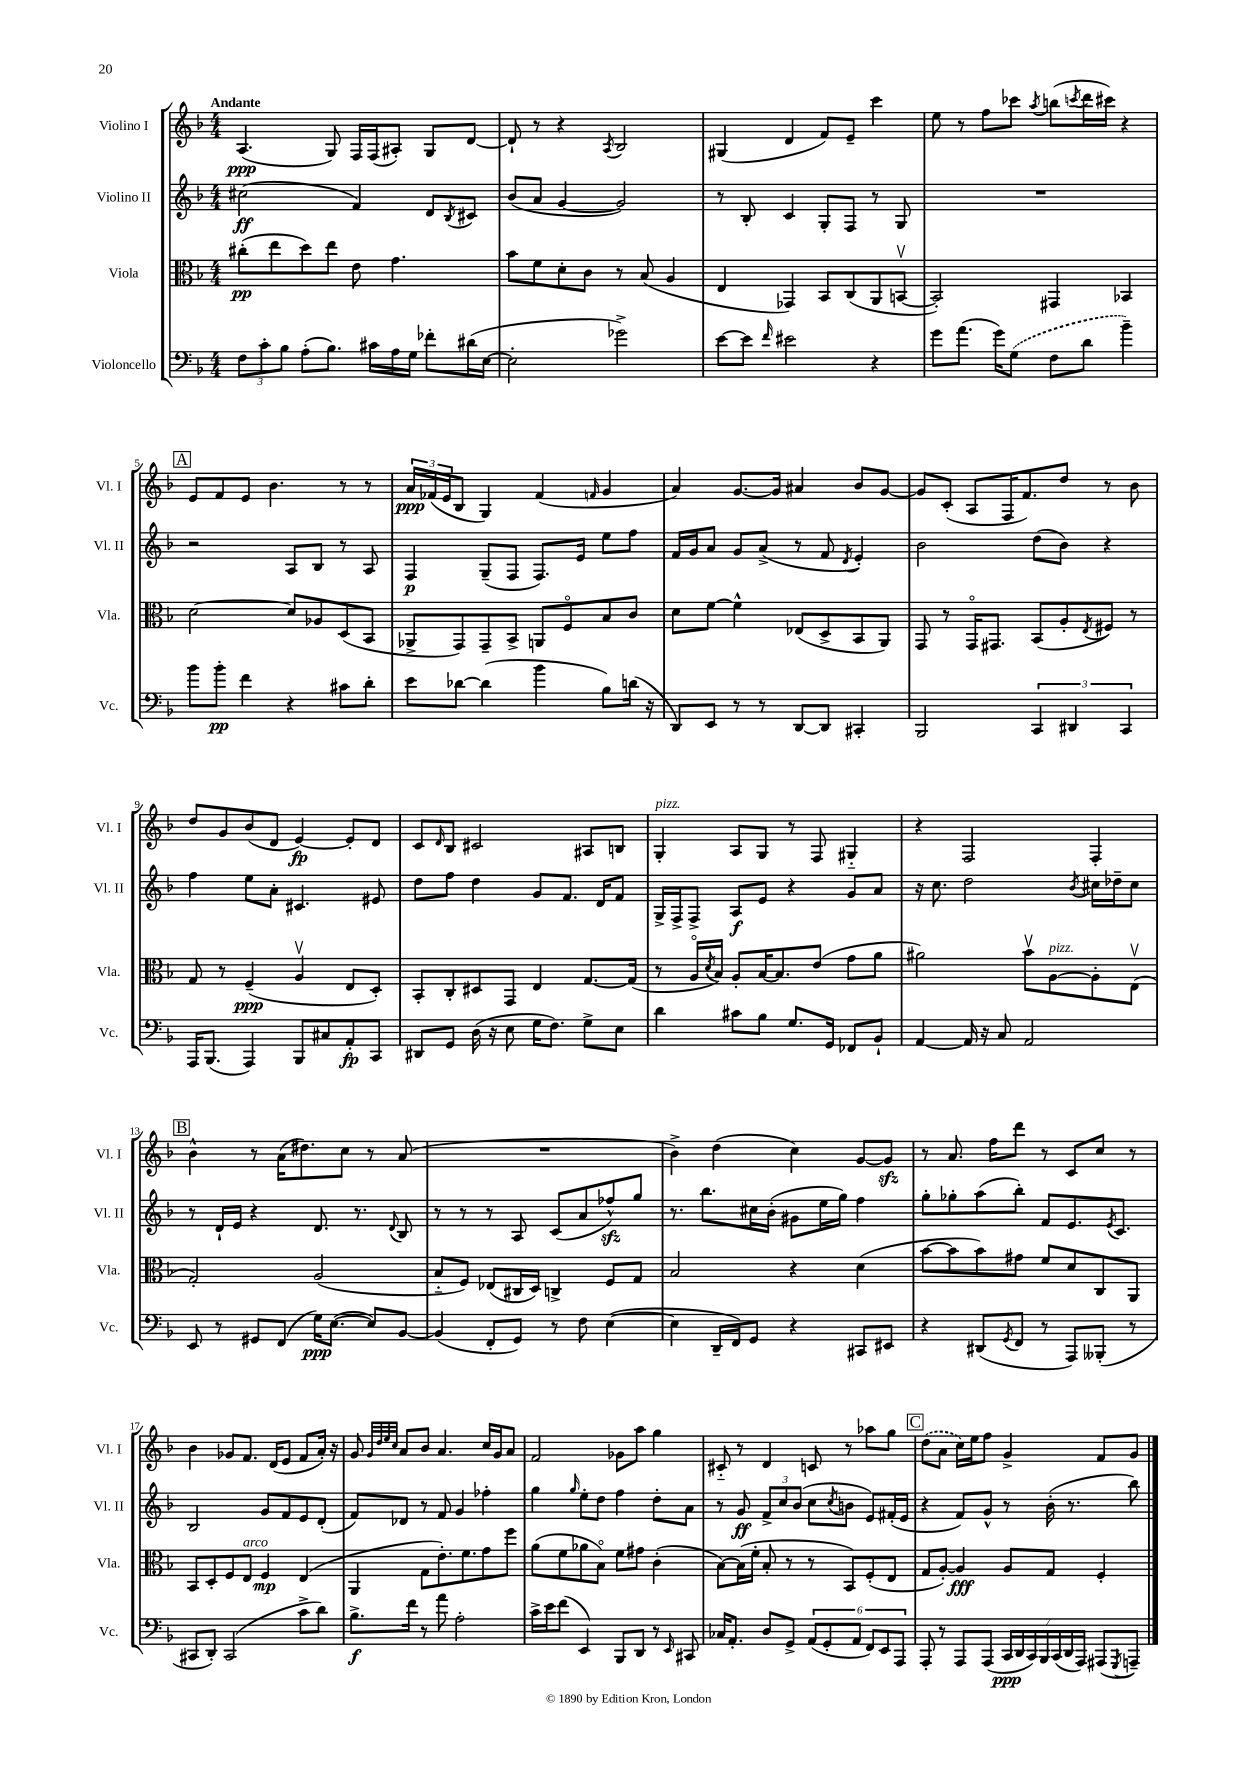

**kern	**dynam	**kern	**dynam	**kern	**dynam	**kern	**dynam
*part4	*part4	*part3	*part3	*part2	*part2	*part1	*part1
*staff4	*staff4	*staff3	*staff3	*staff2	*staff2	*staff1	*staff1
*I"Violoncello	*	*I"Viola	*	*I"Violino II	*	*I"Violino I	*
*I'Vc.	*	*I'Vla.	*	*I'Vl. II	*	*I'Vl. I	*
*clefF4	*	*clefC3	*	*clefG2	*	*clefG2	*
*k[b-]	*	*k[b-]	*	*k[b-]	*	*k[b-]	*
*M4/4	*	*M4/4	*	*M4/4	*	*M4/4	*
=1	=1	=1	=1	=1	=1	=1	=1
!	!	!	!	!	!	!LO:TX:a:B:t=Andante	!
12F\L	.	(8cc#X'\L	pp	(2cc#X\	ff	(4.A/	ppp
12c'\	.	.	.	.	.	.	.
.	.	8ee\	.	.	.	.	.
12B-\J	.	.	.	.	.	.	.
(8A'\L	.	8dd\)	.	.	.	.	.
8.B-\J)	.	8ee\J	.	.	.	8G/)	.
.	.	8e\	.	4f/)	.	16F/LL	.
16c#X\LL	.	.	.	.	.	(16F/J	.
16A\	.	4.g\	.	.	.	8A#X'/J)	.
16G\JJ	.	.	.	.	.	.	.
8f-X'\L	.	.	.	8d/L	.	8G/L	.
.	.	.	.	8qB-/	.	.	.
(16d#X\L	.	.	.	8c#X/J	.	[8d/J	.
[16E\JJ	.	.	.	.	.	.	.
=2	=2	=2	=2	=2	=2	=2	=2
2E'\]	.	8b-\L	.	(8b-/L	.	8d`/]	.
.	.	8f\	.	8a/J	.	8r	.
.	.	8d'\	.	[4g/	.	4r	.
.	.	8c\J	.	.	.	.	.
.	.	.	.	.	.	8qA/	.
2g-X^\)	.	8r	.	2g/])	.	2B-/	.
.	.	(8B-/	.	.	.	.	.
.	.	4A/	.	.	.	.	.
=3	=3	=3	=3	=3	=3	=3	=3
[8e\L	.	4E/	.	8r	.	(4G#X/	.
8e\J]	.	.	.	8B-'/	.	.	.
16qqf/	.	.	.	.	.	.	.
2e#X\	.	4GG-X/)	.	4c/	.	4d/	.
.	.	8BB-/L	.	8G'/L	.	8f/L)	.
.	.	(8C/	.	8F/J	.	8e~/J	.
4r	.	8AA/	.	8r	.	4ccc\	.
.	.	[8BBnv/J	.	8G/	.	.	.
=4	=4	=4	=4	=4	=4	=4	=4
8g\L	.	2BB'/])	.	1r	.	8ee\	.
(8.a\J	.	.	.	.	.	8r	.
.	.	.	.	.	.	8ff\L	.
16g\KL)	.	.	.	.	.	.	.
(8G\J	.	.	.	.	.	8ccc-X\J	.
.	.	.	.	.	.	8qaa/	.
8F\L	.	4GG#X/	.	.	.	(8bbn\L	.
.	.	.	.	.	.	8qcccn/	.
8d\J	.	.	.	.	.	16ddd\L	.
.	.	.	.	.	.	16ccc#X\JJ)	.
4b-~\)	.	4BB-X/	.	.	.	4r	.
!!LO:LB:g=z
!!LO:REH:place=s1:t=A
=5	=5	=5	=5	=5	=5	=5	=5
8b-\L	.	[2d\	.	2r	.	8e/L	.
8b-'\J	pp	.	.	.	.	8f/	.
4f\	.	.	.	.	.	8e/J	.
.	.	.	.	.	.	4.b-\	.
4r	.	8d/L]	.	8A/L	.	.	.
.	.	8A-X/	.	8B-/J	.	.	.
8c#X\L	.	(8D/	.	8r	.	8r	.
8d'\J	.	8BB-/J	.	8A/	.	8r	.
=6	=6	=6	=6	=6	=6	=6	=6
8e\L	.	8AA-X^/L	.	4F/	p	24a/LL	ppp
.	.	.	.	.	.	(24f-X/	.
.	.	.	.	.	.	24e/J	.
[8d-X\J	.	8GG/)	.	.	.	8B-/J	.
(4d-\]	.	8GG~/	.	(8G~/L	.	4G/)	.
.	.	8BB-^/J	.	8F/J	.	.	.
4b-\	.	8AAn/L	.	8.F/L)	.	(4f-/	.
.	.	8F/	.	.	.	.	.
.	.	.	.	16e/Jk	.	.	.
.	.	.	.	.	.	16qqfn/	.
8B-\L)	.	8B-/	.	8ee\L	.	4g/	.
(16dn\Jk	.	8c/J	.	8ff\J	.	.	.
16r	.	.	.	.	.	.	.
=7	=7	=7	=7	=7	=7	=7	=7
8DD/L)	.	8d\L	.	16f/LL	.	4a/)	.
.	.	.	.	16g/J	.	.	.
8EE/J	.	[8f\J	.	8a/J	.	.	.
8r	.	4f^^\]	.	8g/L	.	[8.g/L	.
8r	.	.	.	(8a^/J	.	.	.
.	.	.	.	.	.	16g/Jk]	.
[8DD/L	.	(8E-X/L	.	8r	.	4a#X/	.
8DD/J]	.	8D^/	.	8f/	.	.	.
.	.	.	.	8qd/	.	.	.
4CC#X'/	.	8BB-/	.	4e'/)	.	8b-/L	.
.	.	8AA/J)	.	.	.	[8g/J	.
=8	=8	=8	=8	=8	=8	=8	=8
2BBB-/	.	8GG/	.	2b-\	.	8g/L]	.
.	.	8r	.	.	.	(8c'/J	.
.	.	16GG/KL	.	.	.	8A/L	.
.	.	8.GG#X/J	.	.	.	.	.
.	.	.	.	.	.	16F/K	.
.	.	.	.	.	.	8.f/)	.
6CC/	.	(8BB-/L	.	(8dd\L	.	.	.
.	.	8A'/	.	8b-\J)	.	8dd/J	.
6DD#X/	.	.	.	.	.	.	.
.	.	8qE/	.	.	.	.	.
.	.	8F#X/J)	.	4r	.	8r	.
6CC/	.	.	.	.	.	.	.
.	.	8r	.	.	.	8b-\	.
!!LO:LB:g=z
=9	=9	=9	=9	=9	=9	=9	=9
16AAA/KL	.	8G/	.	4ff\	.	8dd/L	.
(8.BBB-/J	.	.	.	.	.	.	.
.	.	8r	.	.	.	8g/	.
4AAA/)	.	(4F~/	ppp	8ee\L	.	(8b-/	.
.	.	.	.	8a'\J	.	8d/J	.
8BBB-/L	.	4Av/	.	4.c#X/	.	[4e/)	fp
8C#X/	.	.	.	.	.	.	.
8AA'/	fp	8E/L	.	.	.	8e'/L]	.
8CC/J	.	8D'/J)	.	8e#X/	.	8d/J	.
=10	=10	=10	=10	=10	=10	=10	=10
8DD#X/L	.	8BB-'/L	.	8dd\L	.	8c/L	.
.	.	.	.	.	.	16qqd/	.
8GG/J	.	8C'/	.	8ff\J	.	8B-/J	.
(16D\	.	8D#X/	.	4dd\	.	2c#X/	.
16r	.	.	.	.	.	.	.
8E\	.	8GG/J	.	.	.	.	.
16G\KL	.	4E/	.	8g/L	.	.	.
8.F\J)	.	.	.	.	.	.	.
.	.	.	.	8.f/J	.	.	.
8G^\L	.	[8.G/L	.	.	.	8A#X/L	.
.	.	.	.	16d/KL	.	.	.
8E\J	.	.	.	8f/J	.	8Bn/J	.
.	.	(16G/Jk]	.	.	.	.	.
=11	=11	=11	=11	=11	=11	=11	=11
!	!	!	!	!	!	!LO:TX:a:i:t=pizz.	!
4d\	.	8r	.	16G^/LL	.	4G'/	.
.	.	.	.	16F^/J	.	.	.
.	.	16A/LL	.	8F^/J	.	.	.
.	.	8qd/	.	.	.	.	.
.	.	16B-/JJ)	.	.	.	.	.
8c#X\L	.	8A'/L	.	8A/L	f	8A/L	.
8B-\J	.	[16B-/K	.	8e/J	.	8G/J	.
.	.	8.B-/]	.	.	.	.	.
8.G/L	.	.	.	4r	.	8r	.
.	.	(8e/J	.	.	.	8F/	.
16GG/Jk	.	.	.	.	.	.	.
8FF-X/L	.	8g\L	.	8g/L	.	4G#X/	.
8BB-`/J	.	8a\J	.	8a/J	.	.	.
=12	=12	=12	=12	=12	=12	=12	=12
[4AA/	.	2a#X\)	.	16r	.	4r	.
.	.	.	.	8.cc\	.	.	.
16AA/]	.	.	.	2dd\	.	2F/	.
16r	.	.	.	.	.	.	.
8C/	.	.	.	.	.	.	.
2AA/	.	8b-v\L	.	.	.	.	.
!	!	!LO:TX:a:i:t=pizz.	!	!	!	!	!
.	.	[8A\	.	.	.	.	.
.	.	.	.	8qb-/	.	.	.
.	.	8A'\]	.	16cc#X\LL	.	4F'/	.
.	.	.	.	16dd-X~\J	.	.	.
.	.	(8Ev\J	.	8cc#\J	.	.	.
!!LO:LB:g=z
!!LO:REH:place=s1:t=B
=13	=13	=13	=13	=13	=13	=13	=13
8EE/	.	2G'/)	.	8r	.	4b-^^\	.
8r	.	.	.	16d`/LL	.	.	.
.	.	.	.	16e/JJ	.	.	.
8GG#X/L	.	.	.	4r	.	8r	.
(8FF/J	.	.	.	.	.	(16a\KL	.
.	.	.	.	.	.	8.dd#X\)	.
16G\KL)	ppp	(2A/	.	8.d/	.	.	.
([8.E\J	.	.	.	.	.	.	.
.	.	.	.	.	.	8cc\J	.
.	.	.	.	8.r	.	.	.
8E/L])	.	.	.	.	.	8r	.
.	.	.	.	8qqd/	.	.	.
[8BB-/J	.	.	.	8B-/	.	(8a/	.
=14	=14	=14	=14	=14	=14	=14	=14
(4BB-/]	.	8B-/L	.	8r	.	1r	.
.	.	8F/J)	.	8r	.	.	.
8FF'/L	.	(8E-X/L	.	8r	.	.	.
8GG/J)	.	16C#X/L	.	8A/	.	.	.
.	.	16D/JJ)	.	.	.	.	.
8r	.	4Cn^/	.	(8c/L	.	.	.
8F\	.	.	.	8a/	.	.	.
([4E\	.	8F/L	.	8ff-Xzz^^/)	.	.	.
.	.	8G/J	.	8gg/J	.	.	.
=15	=15	=15	=15	=15	=15	=15	=15
4E\]	.	2B-/	.	8.r	.	4b-^\)	.
.	.	.	.	8.bb-\L	.	.	.
16DD~/LL	.	.	.	.	.	(4dd\	.
16FF/J)	.	.	.	.	.	.	.
8GG/J	.	.	.	16cc#X\L	.	.	.
.	.	.	.	(16b-'\JJ	.	.	.
4r	.	4r	.	8g#X\L	.	4cc\)	.
.	.	.	.	16ee\L	.	.	.
.	.	.	.	16gg\JJ)	.	.	.
8CC#X/L	.	(4d\	.	4ff\	.	[8g/L	.
8EE#X/J	.	.	.	.	.	8gzz/J]	.
=16	=16	=16	=16	=16	=16	=16	=16
4r	.	[8b-\L	.	8gg'\L	.	8r	.
.	.	8b-\]	.	8gg-X'\	.	8.a/	.
(8DD#X/L	.	8b-\)	.	(8aa\	.	.	.
.	.	.	.	.	.	16ff\KL	.
8qGG/	.	.	.	.	.	.	.
8FF/J	.	8g#X\J	.	8bb-'\J)	.	8ddd\J	.
8r	.	8f/L	.	8f/L	.	8r	.
8AAA/L)	.	8d/	.	8.e/	.	8c/L	.
(8BBB--X'/J	.	8C/	.	.	.	8cc/J	.
.	.	.	.	8qe/	.	.	.
.	.	.	.	8.c/J	.	.	.
8r	.	8AA/J	.	.	.	8r	.
!!LO:LB:g=z
=17	=17	=17	=17	=17	=17	=17	=17
8CC#X/L	.	8BB-/L	.	2B-/	.	4b-\	.
8DD'/J)	.	8D'/	.	.	.	.	.
(2CC#/	.	8F/	.	.	.	8g-X/L	.
!	!	!LO:TX:a:i:t=arco	!	!	!	!	!
.	.	8E/J	.	.	.	8.f/J	.
.	.	4F/	mp	8g/L	.	.	.
.	.	.	.	.	.	(16d/KL	.
.	.	.	.	8f/	.	8e/J	.
8c^\L	.	(4E/	.	8e/	.	8f/L	.
8d\J)	.	.	.	(8d'/J	.	16a'/Jk)	.
.	.	.	.	.	.	16r	.
=18	=18	=18	=18	=18	=18	=18	=18
8.B-^\L	f	4AA/	.	8f/L)	.	8g/	.
.	.	.	.	.	.	32qqg/LLL	.
.	.	.	.	.	.	32qqdd/	.
.	.	.	.	.	.	32qqee/	.
.	.	.	.	.	.	32qqcc/JJJ	.
.	.	.	.	8d-X/J	.	8a/L	.
16f\Jk	.	.	.	.	.	.	.
8r	.	8G\L	.	8r	.	8b-/J	.
8a\	.	8.e'\)	.	8f/	.	4.a/	.
2A'\	.	.	.	4g/	.	.	.
.	.	8.f\	.	.	.	.	.
.	.	8g\	.	4ff-X'\	.	16cc/LL	.
.	.	.	.	.	.	16g/J	.
.	.	8ff\J	.	.	.	8a/J	.
=19	=19	=19	=19	=19	=19	=19	=19
16c^\LL	.	(8a\L	.	4gg\	.	2f/	.
16e\J	.	.	.	.	.	.	.
(8f\J	.	8f\	.	.	.	.	.
.	.	.	.	16qqgg/	.	.	.
4EE/)	.	8a-X\	.	8ee'\L	.	.	.
.	.	8B-\J)	.	8dd\J	.	.	.
8BBB-/L	.	8f\L	.	4ff\	.	8g-X\L	.
8DD/J	.	8g#X\J	.	.	.	8aa\J	.
8r	.	(4c'\	.	8dd'\L	.	4gg\	.
16qqEE/	.	.	.	.	.	.	.
8CC#X/	.	.	.	8a\J	.	.	.
=20	=20	=20	=20	=20	=20	=20	=20
16C-X/KL	.	[8B-\L)	.	8r	.	8c#X/	.
8.AA'/J	.	.	.	.	.	.	.
.	.	(16B-\L]	.	8g/	ff	8r	.
.	.	16f'\JJ	.	.	.	.	.
8D/L	.	8B-'/	.	12f^/L	.	4d/	.
.	.	.	.	12cc/	.	.	.
8GG^/J	.	8r	.	.	.	.	.
.	.	.	.	(12b-/J	.	.	.
(12AA/L	.	8r	.	8cc\L	.	8cn/	.
12GG'/	.	.	.	.	.	.	.
.	.	.	.	8qcc/	.	.	.
.	.	8BB-/L)	.	8bn\J	.	8r	.
12AA/J	.	.	.	.	.	.	.
12FF/L)	.	(8F'/	.	8e/L)	.	8aa-X\L	.
12EE/	.	.	.	.	.	.	.
.	.	8E/J	.	(16f#X'/L	.	8gg\J	.
12AAA/J	.	.	.	.	.	.	.
.	.	.	.	16e/JJ	.	.	.
!!LO:REH:place=s1:t=C
=21	=21	=21	=21	=21	=21	=21	=21
8AAA'/	.	8G/L	.	4r	.	(8dd\L	.
8r	.	[8A'/J)	.	.	.	8a\J	.
8AAA/L	.	4A/]	fff	8f/L)	.	16cc\LL)	.
.	.	.	.	.	.	16ee\J	.
(8AAA/J	.	.	.	8g^^/J	.	8ff\J	.
28CC/LL	ppp	8A/L	.	8r	.	4g^/	.
28DD/	.	.	.	.	.	.	.
28CC/)	.	.	.	.	.	.	.
28BBB-/	.	.	.	.	.	.	.
.	.	8G/J	.	(16b-'\	.	.	.
(28CC/	.	.	.	.	.	.	.
28DD/	.	.	.	.	.	.	.
.	.	.	.	8.r	.	.	.
28AAA/JJ)	.	.	.	.	.	.	.
(8AAA#X/L	.	4F'/	.	.	.	8f/L	.
8qGGG/	.	.	.	.	.	.	.
8AAAn~/J)	.	.	.	8bb-\)	.	8g/J	.
==	==	==	==	==	==	==	==
*-	*-	*-	*-	*-	*-	*-	*-
